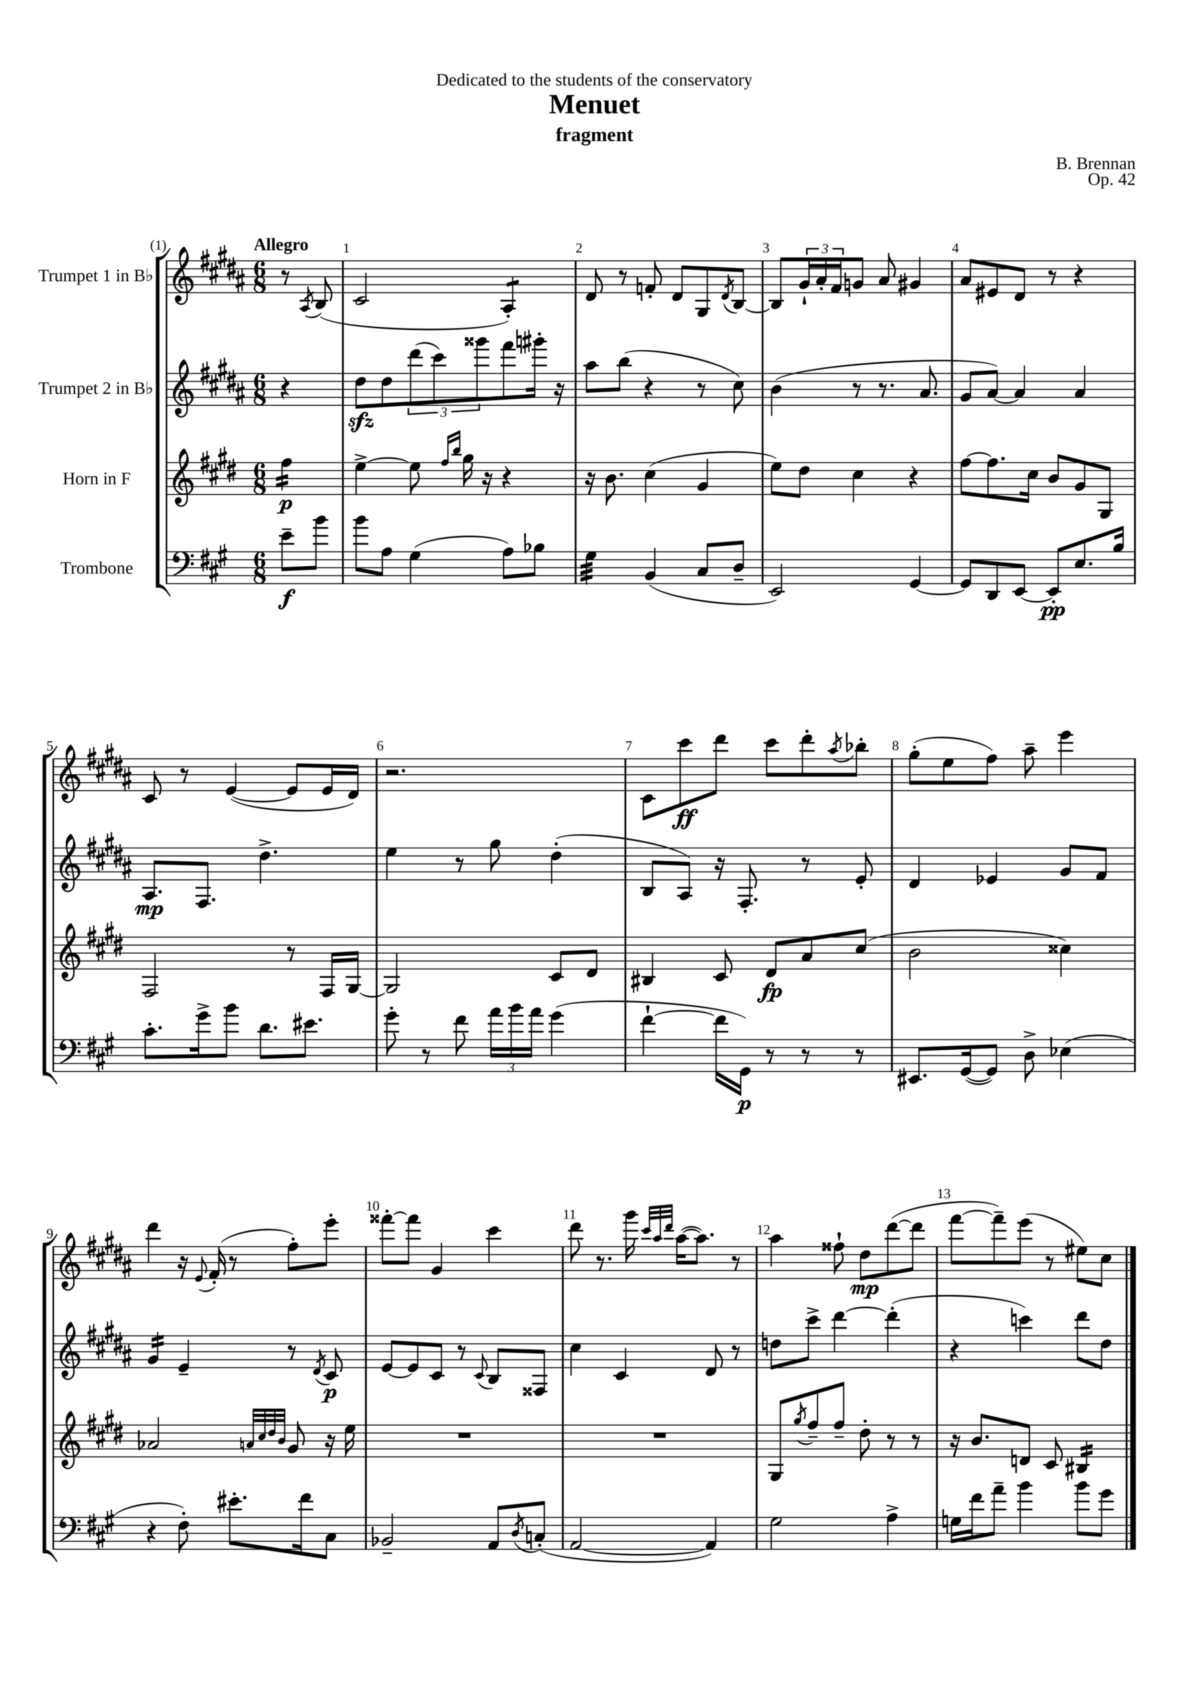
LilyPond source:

\header { title = "Menuet" composer = "B. Brennan" subtitle = "fragment" dedication = "Dedicated to the students of the conservatory" opus = "Op. 42" }
<<
\new StaffGroup <<
\new Staff = "s0" \with { instrumentName = "Trumpet 1 in Bb" } {
    \clef treble \key b \major \numericTimeSignature \time 6/8 \partial 4 \tempo "Allegro"
    r8 \acciaccatura { ais8 } b8( |
    cis'2 ais4:8-.) |
    dis'8 r8 f'8-. dis'8 gis8 \acciaccatura { dis'8 } b8~ |
    b8 \tuplet 3/2 { gis'16-! ais'16-. fis'16 } g'8 ais'8 gis'4 |
    ais'8 eis'8 dis'8 r8 r4 |
    cis'8 r8 e'4~( e'8 e'16 dis'16) |
    r2. |
    cis'8 cis'''8\ff dis'''8 cis'''8 dis'''8-. \acciaccatura { ais''8 } bes''8-. |
    gis''8-.( e''8 fis''8) ais''8-- e'''4 |
    dis'''4 r16 \appoggiatura { e'8 } fis'16-.( r8 fis''8-.) e'''8-. |
    fisis'''8~-. fisis'''8 gis'4 cis'''4 |
    dis'''8 r8. gis'''16 \grace { cis'''32 ais''32 dis'''32 } ais''16~( ais''8.) r8 |
    ais''4 fisis''8-! dis''8\mp dis'''8~( dis'''8 |
    fis'''8~ fis'''8--) e'''8( r8 eis''8) cis''8 \bar "|." |
}
\new Staff = "s1" \with { instrumentName = "Trumpet 2 in Bb" } {
    \clef treble \key b \major \numericTimeSignature \time 6/8 \partial 4
    r4 |
    dis''8\sfz dis''8 \tuplet 3/2 { dis'''8( cis'''8) gisis'''8 } fis'''8 gis'''16-. r16 |
    ais''8 b''8( r4 r8 cis''8) |
    b'4( r8 r8. ais'8. |
    gis'8 ais'8~) ais'4 ais'4 |
    ais8.\mp fis8. dis''4.-> |
    e''4 r8 gis''8 dis''4-.( |
    b8 ais8) r16 fis8.-. r8 e'8-. |
    dis'4 ees'4 gis'8 fis'8 |
    gis'4:16 e'4-- r8 \acciaccatura { dis'8 } cis'8\p |
    e'8~ e'8 cis'8 r8 \appoggiatura { cis'8 } b8 fisis8 |
    cis''4 cis'4 dis'8 r8 |
    d''8 cis'''8-> dis'''4~ dis'''4-.( |
    r4 c'''4) dis'''8 dis''8 \bar "|." |
}
\new Staff = "s2" \with { instrumentName = "Horn in F" } {
    \clef treble \key e \major \numericTimeSignature \time 6/8 \partial 4
    fis''4:16\p |
    e''4~-> e''8 \grace { fis''16 b''16 } gis''16 r16 r4 |
    r16 b'8. cis''4( gis'4 |
    e''8) dis''8 cis''4 r4 |
    fis''8~ fis''8. cis''16 b'8 gis'8 gis8 |
    fis2 r8 fis16 gis16~ |
    gis2 cis'8 dis'8 |
    bis4 cis'8 dis'8\fp a'8 cis''8( |
    b'2 cisis''4) |
    aes'2 \grace { a'32 cis''32 dis''32 b'32 } gis'8 r16 e''16 |
    R2. |
    R2. |
    gis8 \acciaccatura { gis''8 } fis''8-- fis''8-- dis''8-. r8 r8 |
    r16 b'8. d'8 cis'8 bis4:16 \bar "|." |
}
\new Staff = "s3" \with { instrumentName = "Trombone" } {
    \clef bass \key a \major \numericTimeSignature \time 6/8 \partial 4
    e'8--\f b'8 |
    b'8 a8 gis4( a8) bes8 |
    gis4:32 b,4( cis8 d8-- |
    e,2) gis,4~ |
    gis,8 d,8 e,8~ e,8-.\pp e8. b16 |
    cis'8.-. gis'16-> b'8 d'8. eis'8. |
    gis'8-. r8 fis'8 \tuplet 3/2 { a'16 b'16 a'16 } gis'4( |
    fis'4~-! fis'16 gis,16\p) r8 r8 r8 |
    eis,8. gis,16~( gis,8) d8-> ees4( |
    r4 fis8-.) eis'8.-. fis'16 cis8 |
    bes,2-- a,8 \acciaccatura { d8 } c8-.( |
    a,2~ a,4) |
    gis2 a4-> |
    g16 fis'16 a'8-- b'4 b'8 gis'8 \bar "|." |
}
>>
>>
\layout { \context { \Score \override BarNumber.break-visibility = ##(#f #t #t) barNumberVisibility = #all-bar-numbers-visible } }
